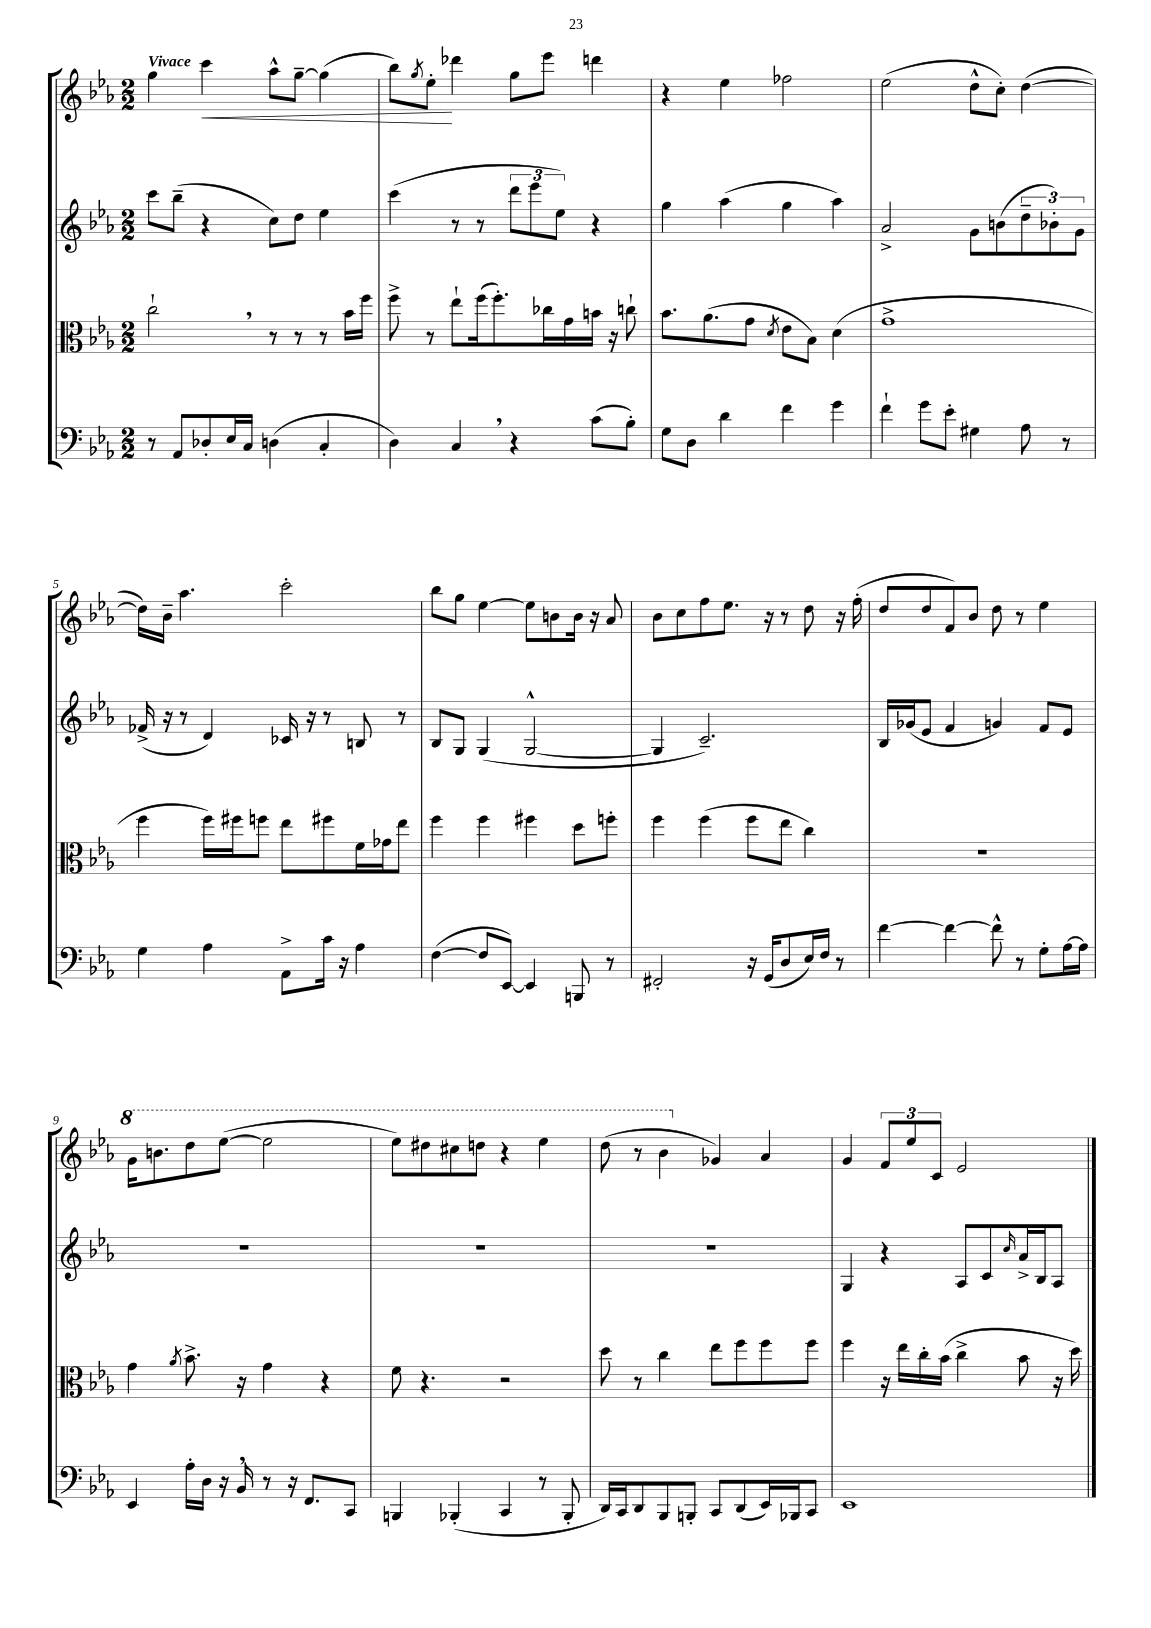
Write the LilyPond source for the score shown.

<<
\new StaffGroup <<
\new Staff = "s0" {
    \clef treble \key ees \major \numericTimeSignature \time 2/2 \tempo "Vivace"
    g''4 c'''4\< aes''8-^ g''8~-- g''4( |
    bes''8) \acciaccatura { g''8 } ees''8-.\! des'''4 g''8 ees'''8 d'''4 |
    r4 ees''4 fes''2 |
    ees''2( d''8-^ c''8-.) d''4~( |
    d''16) bes'16-- aes''4. c'''2-. |
    bes''8 g''8 ees''4~ ees''8 b'8 b'16 r16 aes'8 |
    bes'8 c''8 f''8 ees''8. r16 r8 d''8 r16 f''16-.( |
    d''8 d''8 f'8) bes'8 d''8 r8 ees''4 |
    \ottava #1 g''16 b''8. d'''8 ees'''8~( ees'''2 |
    ees'''8) dis'''8 cis'''8 d'''8 r4 ees'''4 |
    d'''8( r8 bes''4 \ottava #0 ges'4) aes'4 |
    g'4 \tuplet 3/2 { f'8 ees''8 c'8 } ees'2 \bar "|." |
}
\new Staff = "s1" {
    \clef treble \key ees \major \numericTimeSignature \time 2/2
    c'''8 bes''8--( r4 c''8) d''8 ees''4 |
    c'''4( r8 r8 \tuplet 3/2 { d'''8 ees'''8 ees''8) } r4 |
    g''4 aes''4( g''4 aes''4) |
    aes'2-> g'8 b'8( \tuplet 3/2 { d''8-- bes'8-.) g'8 } |
    fes'16->( r16 r8 d'4) ces'16 r16 r8 b8 r8 |
    bes8 g8 g4( g2~-^ |
    g4 c'2.--) |
    bes16 ges'16( ees'8 f'4 g'4) f'8 ees'8 |
    R1 |
    R1 |
    R1 |
    g4 r4 aes8 c'8 \grace { c''16 } aes'16-> bes16 aes8 \bar "|." |
}
\new Staff = "s2" {
    \clef alto \key ees \major \numericTimeSignature \time 2/2
    c''2-! \breathe r8 r8 r8 bes'16 f''16 |
    f''8-> r8 ees''8-! f''16( f''8.-.) ces''16 g'16 b'16 r16 c''8-! |
    bes'8. aes'8.( g'8 \acciaccatura { d'8 } ees'8 bes8) d'4( |
    g'1-> |
    f''4 f''16) fis''16 f''8 ees''8 fis''8 f'16 ges'16 ees''8 |
    f''4 f''4 fis''4 d''8 f''8-. |
    f''4 f''4( f''8 ees''8 c''4) |
    R1 |
    g'4 \acciaccatura { aes'8 } bes'8.-> r16 g'4 r4 |
    f'8 r4. r2 |
    d''8 r8 c''4 ees''8 f''8 f''8 f''8 |
    f''4 r16 ees''16 c''16-. bes'16( c''4-> bes'8 r16 d''16) \bar "|." |
}
\new Staff = "s3" {
    \clef bass \key ees \major \numericTimeSignature \time 2/2
    r8 aes,8 des8-. ees16 c16 d4( c4-. |
    d4) c4 \breathe r4 c'8( bes8-.) |
    g8 d8 d'4 f'4 g'4 |
    f'4-! g'8 ees'8-. gis4 aes8 r8 |
    g4 aes4 aes,8-> c'16 r16 aes4 |
    f4~( f8 ees,8~) ees,4 b,,8 r8 |
    fis,2-. r16 g,16( d8 ees16) f16 r8 |
    f'4~ f'4~ f'8-^ r8 g8-. aes16~ aes16 |
    ees,4 aes16-. d16 r16 bes,16 \breathe r8 r16 f,8. c,8 |
    b,,4 bes,,4-.( c,4 r8 bes,,8-. |
    d,16) c,16 d,8 bes,,8 b,,8-. c,8 d,8( ees,16) bes,,16 c,8 |
    ees,1 \bar "|." |
}
>>
>>
